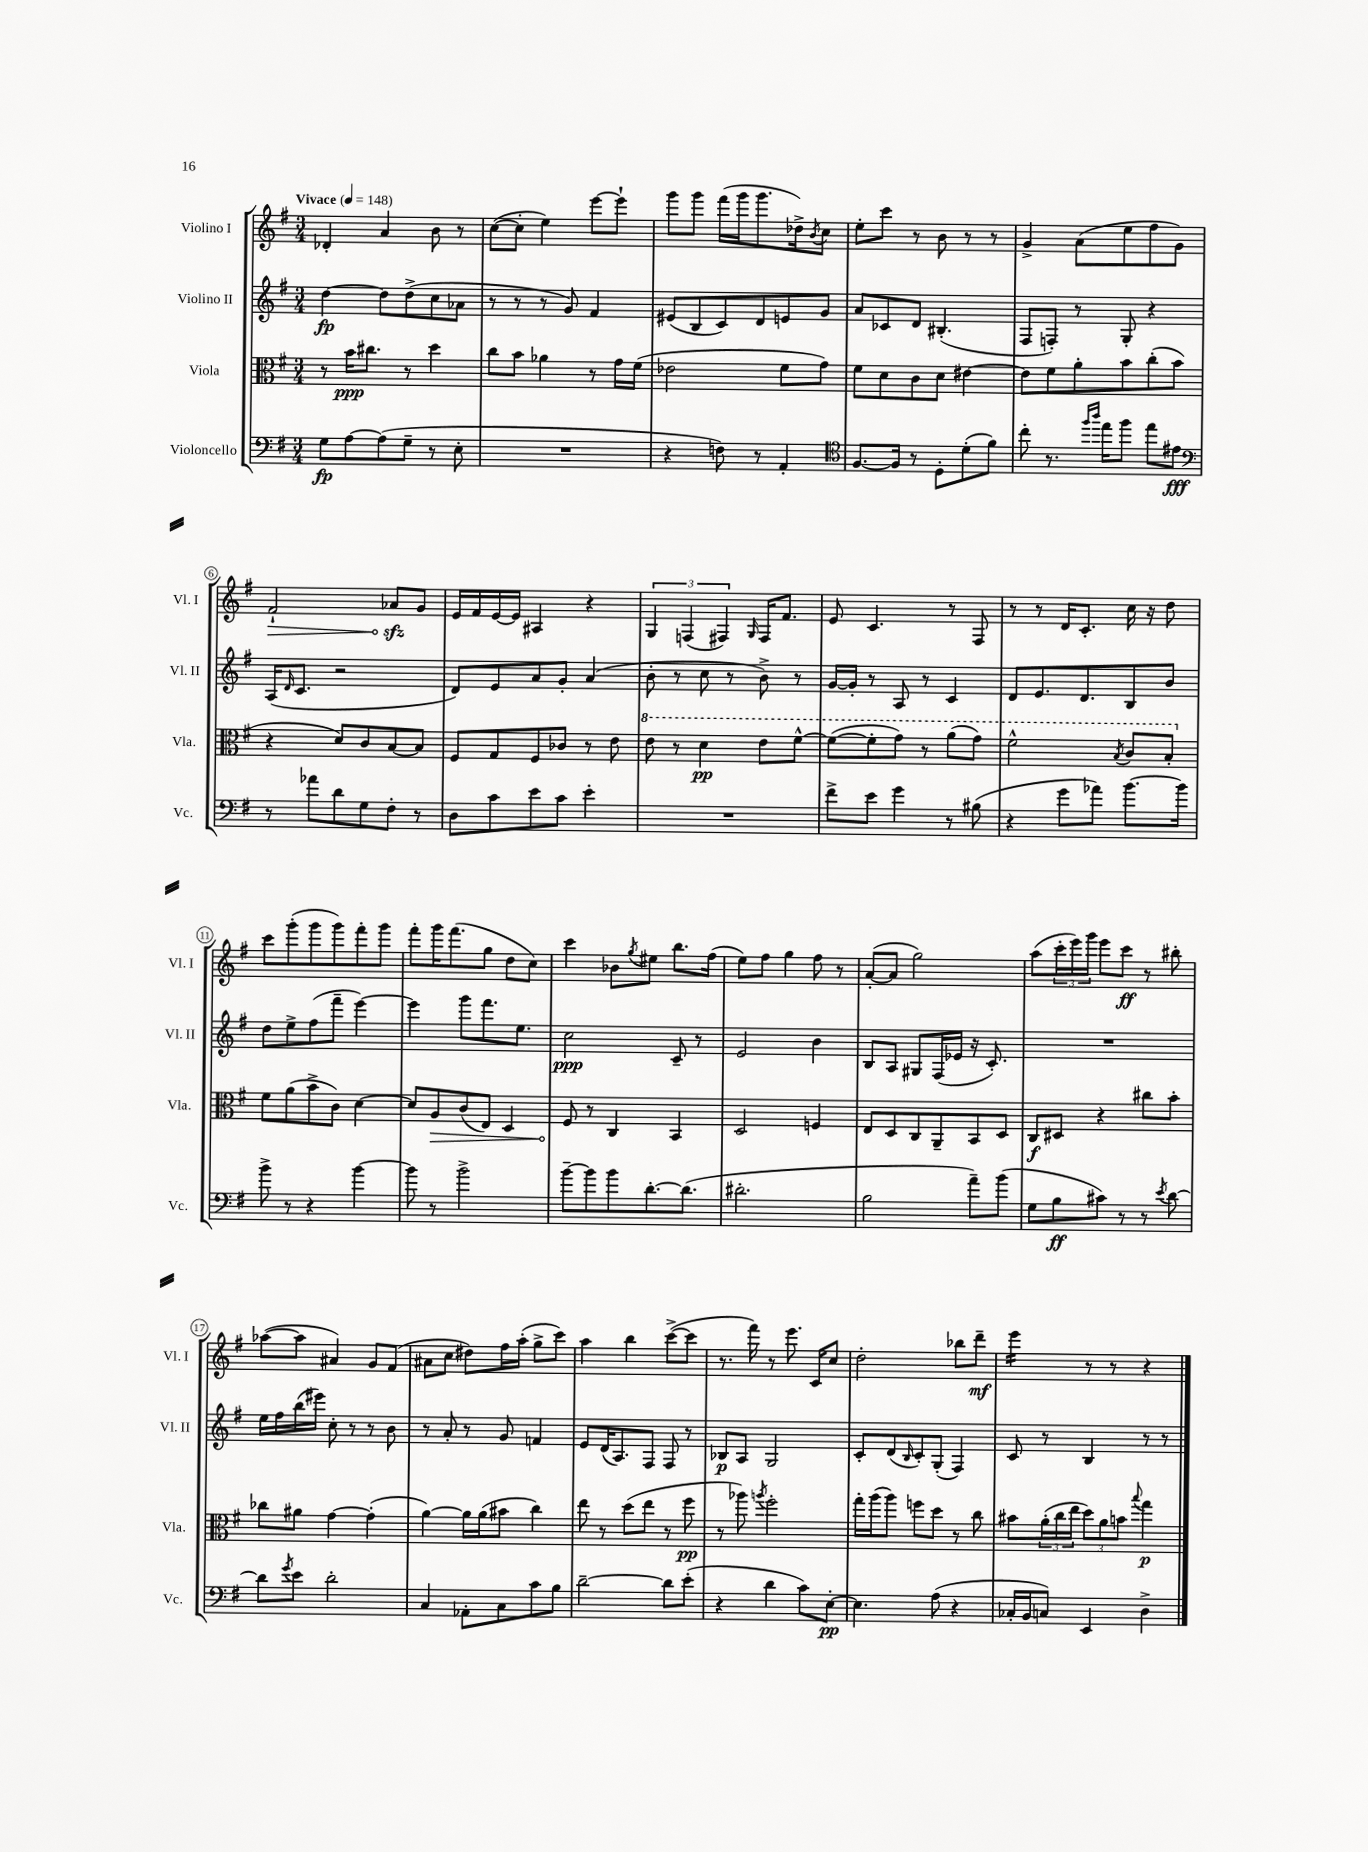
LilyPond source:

<<
\new StaffGroup <<
\new Staff = "s0" \with { instrumentName = "Violino I" shortInstrumentName = "Vl. I" } {
    \clef treble \key g \major \numericTimeSignature \time 3/4 \tempo "Vivace" 4 = 148
    des'4-. a'4 b'8 r8 |
    c''8~( c''8-. e''4) e'''8~ e'''8-! |
    g'''8 g'''8 fis'''16( g'''16 g'''8. des''16->) \acciaccatura { b'8 } c''8 |
    e''8-. c'''8 r8 b'8 r8 r8 |
    g'4-> a'8( e''8 fis''8 g'8) |
    \once \override Hairpin.circled-tip = ##t fis'2-!\> aes'8\sfz\! g'8 |
    e'16 fis'16 e'16~ e'16 ais4 r4 |
    \tuplet 3/2 { g4 f4( fis4) } \grace { g16 } fis16 fis'8. |
    e'8 c'4. r8 fis8 |
    r8 r8 d'16 c'8.-. c''16 r16 d''8 |
    c'''8 g'''8-.( g'''8 g'''8) fis'''8-. g'''8 |
    fis'''8-. g'''16 fis'''8.( g''8 d''8 c''8) |
    c'''4 bes'8 \acciaccatura { g''8 } eis''8 b''8. fis''16( |
    e''8) fis''8 g''4 fis''8 r8 |
    a'8~-.( a'8 g''2) |
    a''8( \tuplet 3/2 { c'''16-. e'''16) g'''16 } e'''8 c'''8\ff r8 bis''8-. |
    aes''8~( aes''8 ais'4) g'8 fis'8( |
    ais'8 c''8 dis''8) fis''16 a''16-.( g''8-> c'''8) |
    a''4 b''4 c'''8~->( c'''8 |
    r8. fis'''16) r8 e'''8. c'16 c''8 |
    d''2-. bes''8 d'''8--\mf |
    e'''4:16 r8 r8 r4 \bar "|." |
}
\new Staff = "s1" \with { instrumentName = "Violino II" shortInstrumentName = "Vl. II" } {
    \clef treble \key g \major \numericTimeSignature \time 3/4
    d''4~\fp d''8 d''8->( c''8 aes'8 |
    r8 r8 r8 g'8) fis'4 |
    eis'8( b8 c'8) d'8 e'8 g'8 |
    a'8 ces'8 d'8 bis4.-.( |
    fis8 f8-.) r8 g8-. r4 |
    a16( \grace { d'16 } c'8. r2 |
    d'8) e'8 a'8 g'8-. a'4( |
    b'8-. r8 c''8 r8 b'8->) r8 |
    g'16~ g'16-. r8 a8 r8 c'4 |
    d'8 e'8. d'8. b8 b'8 |
    d''8 e''8-> fis''8( fis'''8-- e'''4~) |
    e'''4 g'''8 fis'''8. e''8. |
    c''2\ppp c'8-- r8 |
    e'2 b'4 |
    b8 a8 gis8 fis16( ees'16 r16 c'8.-.) |
    R2. |
    e''16 fis''16 b''16( eis'''16) c''8-. r8 r8 b'8 |
    r8 a'8-. r8 g'8 f'4 |
    e'8 d'16( a8.) fis8 fis8 r8 |
    bes8\p a8 g2 |
    c'8-. d'8( \grace { b16 } c'8-.) g8-.( fis4) |
    c'8 r8 b4 r8 r8 \bar "|." |
}
\new Staff = "s2" \with { instrumentName = "Viola" shortInstrumentName = "Vla." } {
    \clef alto \key g \major \numericTimeSignature \time 3/4
    r8 b'16\ppp cis''8. r8 d''4 |
    c''8 b'8 aes'4 r8 g'16 fis'16( |
    ees'2 fis'8 g'8) |
    fis'8 d'8 c'8 d'8 eis'4~ |
    eis'8 fis'8 a'8-. b'8 c''8-.( b'8 |
    r4 d'8) c'8 b8~ b8 |
    fis8 g8 fis8 ces'8 r8 e'8 |
    \ottava #1 e''8 r8 d''4\pp e''8 fis''8~-^ |
    fis''8~( fis''8-. g''8) r8 a''8( g''8) |
    fis''2-^ \acciaccatura { b'8 } c''8 b'8-. \ottava #0 |
    fis'8 a'8( b'8-> c'8) d'4~ |
    d'8 \once \override Hairpin.circled-tip = ##t a8\> c'8( e8) d4 |
    fis8\! r8 c4 b,4 |
    d2 f4 |
    e8 d8 c8 a,8-- b,8 d8 |
    c8\f dis8 r4 cis''8 b'8-. |
    ces''8 ais'8 g'4~ g'4-.( |
    a'4~) a'16 a'16( bis'8 c''4) |
    e''8 r8 d''8( e''8 r8 fis''8\pp |
    r8 aes''8) \acciaccatura { a''8 } fis''2-. |
    g''16-. a''16( a''8) f''8 d''8 r8 c''8 |
    bis'8 \tuplet 3/2 { a'16-.( c''16 e''16 } \tuplet 3/2 { d''8) a'8 b'8 } \appoggiatura { b''8 } g''4\p \bar "|." |
}
\new Staff = "s3" \with { instrumentName = "Violoncello" shortInstrumentName = "Vc." } {
    \clef bass \key g \major \numericTimeSignature \time 3/4
    g8\fp a8~ a8( g8-- r8 e8-. |
    R2. |
    r4 f8) r8 a,4-. |
    \clef tenor fis8.~ fis16 r8 d8-. d'8-.( fis'8) |
    c''8-. r8. \grace { fis''16 a''16 } e''16 fis''8 e''8 eis'8\fff |
    \clef bass r8 aes'8 d'8 g8 fis8-. r8 |
    d8 c'8 e'8 c'8 e'4-. |
    R2. |
    fis'8-> e'8 g'4 r8 bis8( |
    r4 g'8 aes'8) b'8.~ b'16 |
    b'8-> r8 r4 b'4~ |
    b'8 r8 b'2-> |
    b'8~-- b'8 b'8 d'8.~-. d'8.( |
    dis'2.-. |
    b2 a'8--) b'8( |
    g8 b8\ff cis'8) r8 r8 \acciaccatura { e'8 } d'8~ |
    d'8 \acciaccatura { g'8 } e'8 d'2-. |
    c4 aes,8-. c8 c'8 b8 |
    d'2~-- d'8 e'8-.( |
    r4 d'4 c'8) e8~-.\pp |
    e4. a8( r4 |
    ces16-. b,16 c8) e,4 d4-> \bar "|." |
}
>>
>>
\layout { \context { \Score \override BarNumber.stencil = #(make-stencil-circler 0.1 0.3 ly:text-interface::print) } }
